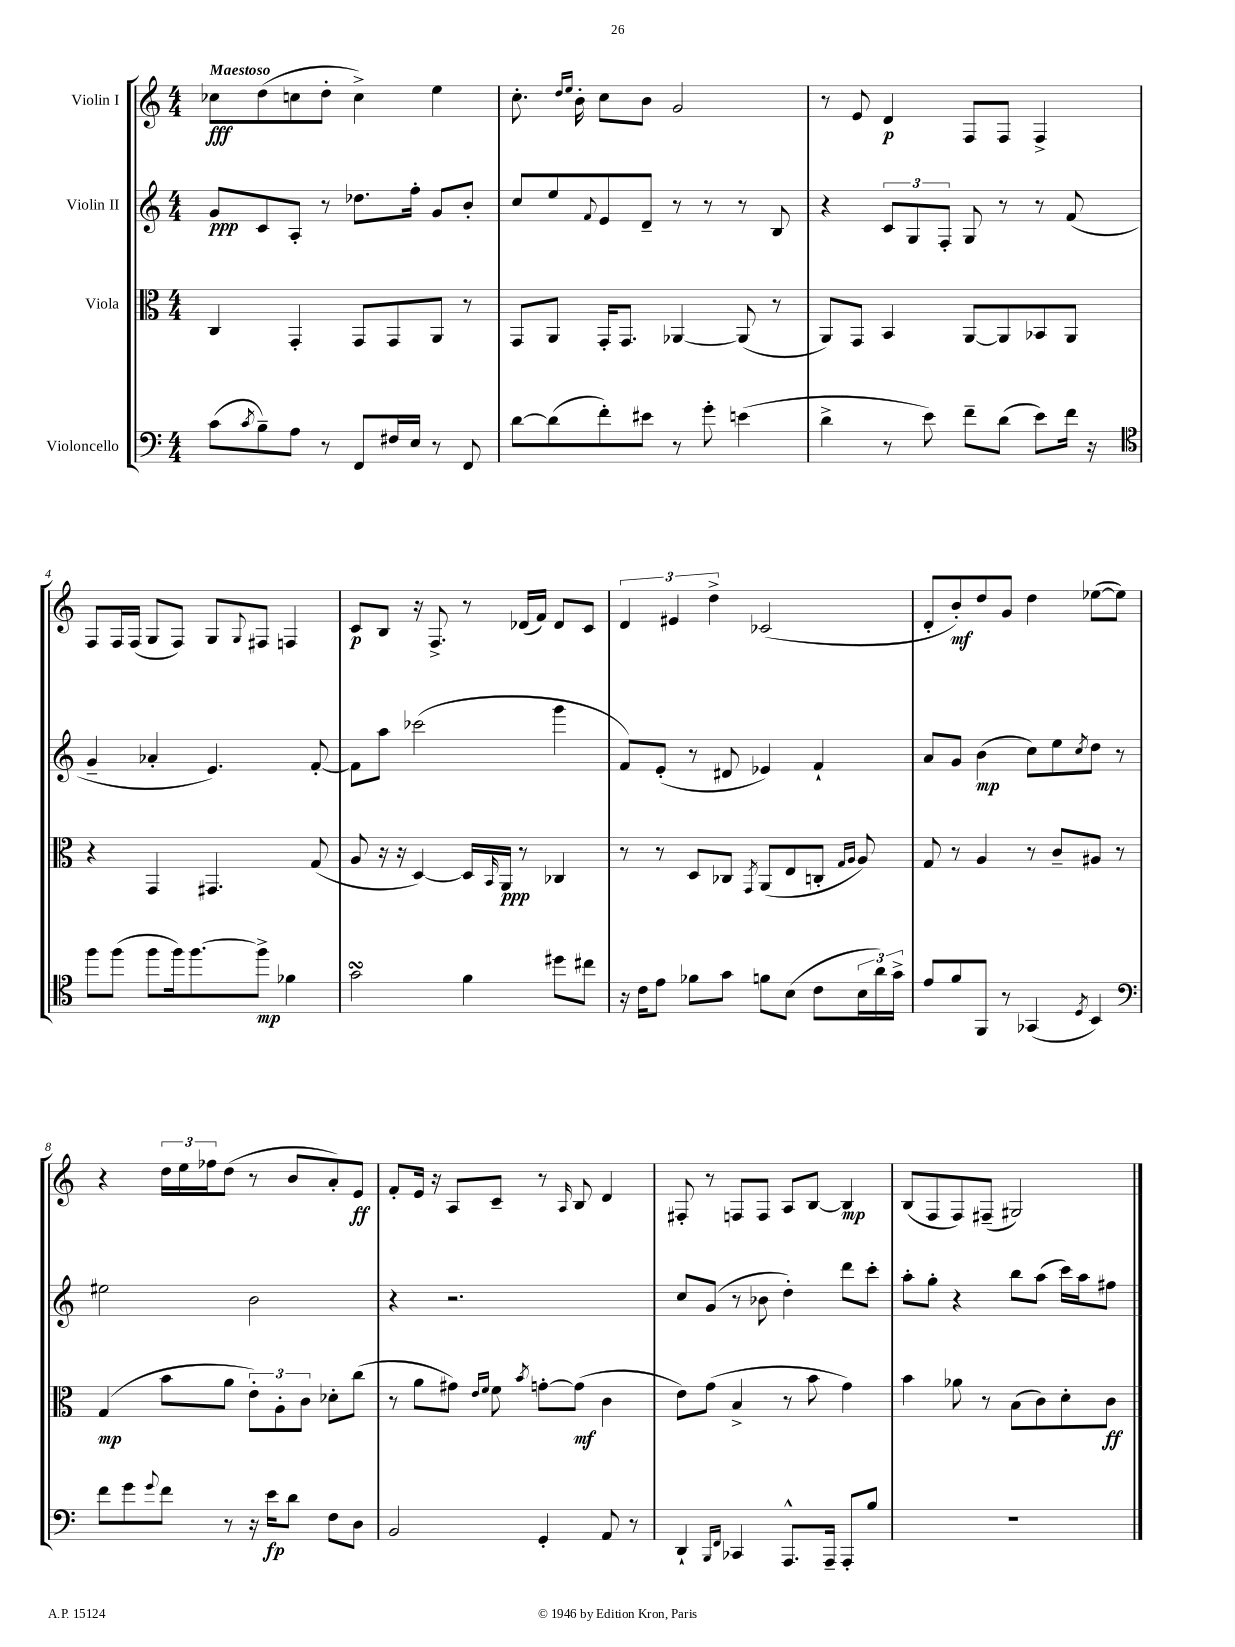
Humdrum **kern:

**kern	**kern	**kern	**kern
*staff4	*staff3	*staff2	*staff1
*clefF4	*clefC3	*clefG2	*clefG2
*k[]	*k[]	*k[]	*k[]
*M4/4	*M4/4	*M4/4	*M4/4
(8c\L	4C/	8g/L	8cc-\L
8qc/	.	.	.
8B~\)	.	8c/	(8dd\
8A\J	4GG'/	8A'/J	8cc\
8r	.	8r	8dd'\J
8FF/L	8GG/L	8.dd-\L	4cc^\)
16F#/L	8GG/	.	.
16E/JJ	.	16ff'\Jk	.
8r	8AA/J	8g/L	4ee\
8FF/	8r	8b'/J	.
=	=	=	=
[8d\L	8GG/L	8cc/L	8.cc'\
(8d\]	8AA/J	8ee/	.
.	.	.	16qqdd/LL
.	.	.	16qqee/JJ
.	.	.	16b'\
.	.	8qqf/	.
8f'\)	16GG'/LK	8e/	8cc\L
.	8.GG/J	.	.
8e#\J	.	8d~/J	8b\J
8r	[4AA-/	8r	2g/
8g'\	.	8r	.
(4e\	(8AA-/]	8r	.
.	8r	8B/	.
=	=	=	=
4d^\	8AA/L)	4r	8r
.	8GG/J	.	8e/
8r	4BB/	12c/L	4d/
.	.	12G/	.
8e\)	.	.	.
.	.	12F'/J	.
8f~\L	[8AA/L	8G/	8F/L
(8d\J	8AA/]	8r	8F/J
8e\L)	8BB-/	8r	4F^/
16f\Jk	8AA/J	(8f/	.
16r	.	.	.
=	=	=	=
*clefC4	*	*	*
8ff\L	4r	4g~/	8F/L
(8ff\J	.	.	16F/L
.	.	.	(16F/JJ
8ff\L	4GG/	4a-'/	8G/L
16ff\k)	.	.	8F/J)
[8.ff\	.	.	.
.	4.GG#/	4.e/)	8G/L
.	.	.	8qqG/
8ff^\]J	.	.	8F#/J
4f-\	.	.	4F/
.	(8G/	[8f'/	.
=	=	=	=
2g\	8A/	8f\]L	8c/L
.	16r	8aa\J	8B/J
.	16r	.	.
.	[4D/)	(2ccc-\	16r
.	.	.	8.F^/
4f\	16D/]LL	.	8r
.	16qqBB/	.	.
.	16AA/JJ	.	.
.	8r	.	(16d-/LL
.	.	.	16f/JJ)
8dd#\L	4C-/	4ggg\	8d-/L
8cc#\J	.	.	8c/J
=	=	=	=
16r	8r	8f/L)	6d/
16c\LK	.	.	.
8e\J	8r	(8e'/J	.
.	.	.	6e#/
8f-\L	8D/L	8r	.
.	.	.	6dd^\
8g\J	8C-/J	8d#/	.
.	8qGG/	.	.
8f\L	(8AA/L	4e-/)	(2c-/
(8B\J	8E/	.	.
8c\L	8C'/J	4f`/	.
.	16qqG/LL	.	.
.	16qqA/JJ	.	.
24B\L	8A/)	.	.
24a\)	.	.	.
24g^\JJ	.	.	.
=	=	=	=
8e/L	8G/	8a/L	8d'/L
8f/	8r	8g/J	8b'/)
8FF/J	4A/	(4b\	8dd/
8r	.	.	8g/J
(4GG-/	8r	8cc\L)	4dd\
.	8c~/L	8ee\	.
8qD/	.	8qcc/	.
4BB/)	8A#/J	8dd\J	([8ee-\L
.	8r	8r	8ee-\]J)
=	=	=	=
*clefF4	*	*	*
8f\L	(4G/	2ee#\	4r
8g\	.	.	.
8qqg/	.	.	.
8f\J	8b\L	.	24dd\LL
.	.	.	24ee\
.	.	.	24ff-\J
8r	8a\J	.	(8dd\J
16r	12e'\L)	2b\	8r
16e\LK	.	.	.
.	12A'\	.	.
8d\J	.	.	8b/L
.	12c\J	.	.
8F\L	8d-'\L	.	8a'/)
8D\J	(8cc\J	.	8e/J
=	=	=	=
2BB/	8r	4r	8f'/L
.	8a\L	.	16e/Jk
.	.	.	16r
.	8g#\J)	2.r	8A/L
.	16qqe/LL	.	.
.	16qqf/JJ	.	.
.	8f\	.	8c~/J
.	8qb/	.	.
4GG'/	[8g'\L	.	8r
.	.	.	16qqA/
.	(8g\]J	.	8B/
8AA/	4c\	.	4d/
8r	.	.	.
=	=	=	=
4DD`/	8e\L)	8cc/L	8F#'/
.	(8g\J	(8g/J	8r
16qqBBB/LL	.	.	.
16qqFF/JJ	.	.	.
4CC-/	4B^/	8r	8F/L
.	.	8b-\	8F/J
8.AAA^^/L	8r	4dd'\)	8A/L
.	8b\	.	[8B/J
16AAA~/Jk	.	.	.
8AAA'/L	4g\)	8ddd\L	4B/]
8B/J	.	8ccc'\J	.
=	=	=	=
1r	4b\	8aa'\L	(8B/L
.	.	8gg'\J	8F/
.	8a-\	4r	8F/)
.	8r	.	(8F#~/J
.	(8B\L	8bb\L	2G#/)
.	8c\)	(8aa\J	.
.	8d'\	16ccc\LL)	.
.	.	16aa\J	.
.	8c\J	8ff#\J	.
==	==	==	==
*-	*-	*-	*-
